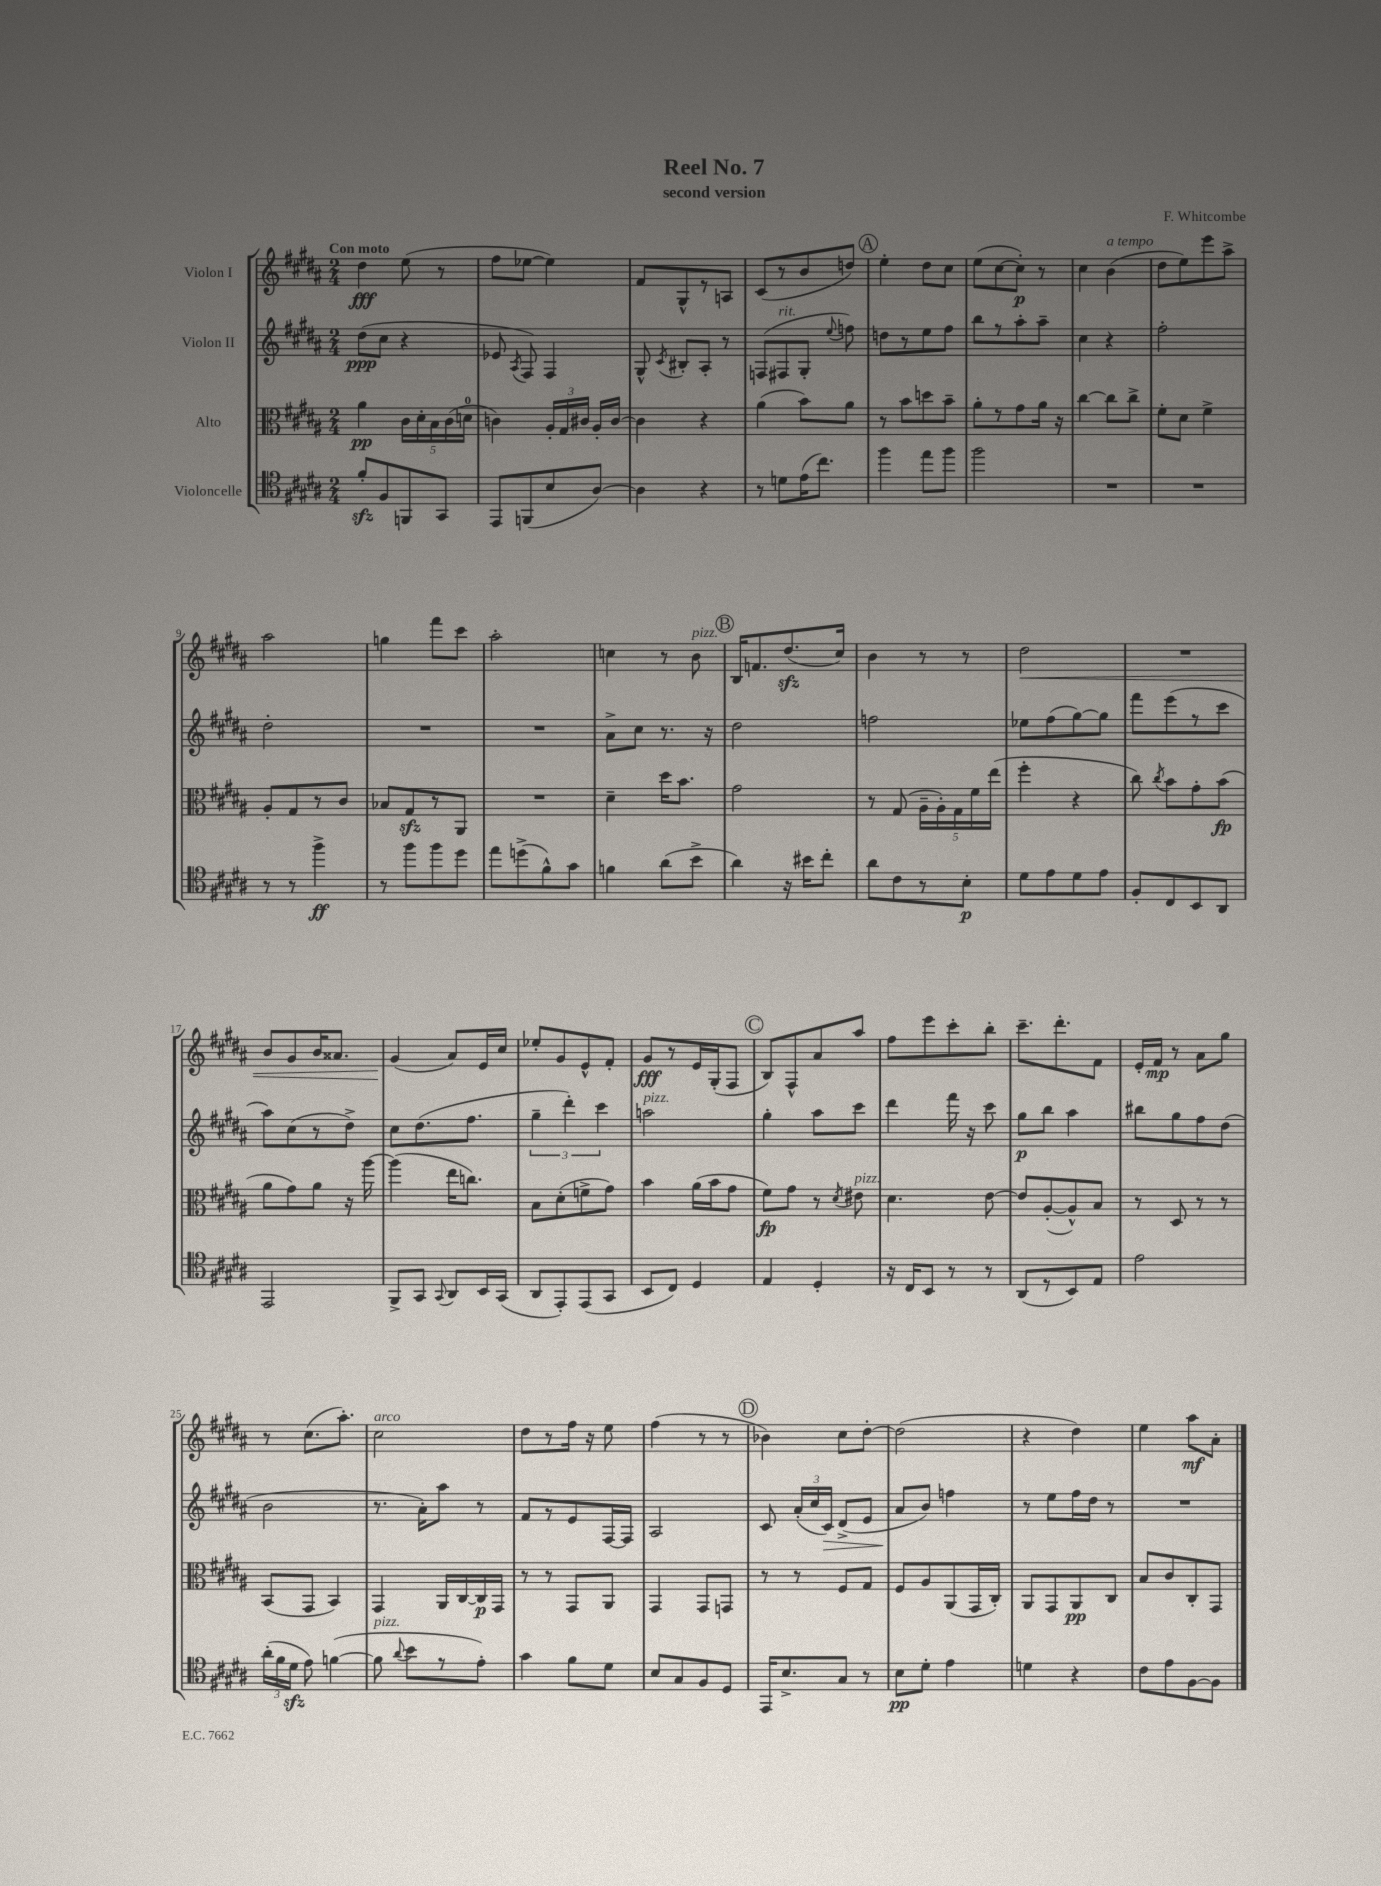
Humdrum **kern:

**kern	**dynam	**kern	**dynam	**kern	**dynam	**kern	**dynam
*part4	*part4	*part3	*part3	*part2	*part2	*part1	*part1
*staff4	*staff4	*staff3	*staff3	*staff2	*staff2	*staff1	*staff1
*I"Violoncelle	*	*I"Alto	*	*I"Violon II	*	*I"Violon I	*
*clefC4	*	*clefC3	*	*clefG2	*	*clefG2	*
*k[f#c#g#d#a#]	*	*k[f#c#g#d#a#]	*	*k[f#c#g#d#a#]	*	*k[f#c#g#d#a#]	*
*M2/4	*	*M2/4	*	*M2/4	*	*M2/4	*
=1	=1	=1	=1	=1	=1	=1	=1
!	!	!	!	!	!	!LO:TX:a:B:t=Con moto	!
8f#zz'/L	.	4a#\	pp	(8dd#\L	ppp	4dd#\	fff
8F#/	.	.	.	8cc#\J	.	.	.
8FFn/	.	20c#\LL	.	4r	.	(8ee\	.
.	.	20d#'\	.	.	.	.	.
.	.	20B\	.	.	.	.	.
8GG#/J	.	.	.	.	.	8r	.
.	.	(20c#\	.	.	.	.	.
.	.	20dn\JJ	.	.	.	.	.
=2	=2	=2	=2	=2	=2	=2	=2
8EE/L	.	4cn\)	.	8e-X/	.	8ff#\L	.
.	.	.	.	8qA#/	.	.	.
(8FFn/	.	.	.	8F#/)	.	[8ee-X\J	.
8B/	.	24A#'/LL	.	4F#/	.	4ee-\])	.
.	.	24G#/	.	.	.	.	.
.	.	24c#X/JJ	.	.	.	.	.
[8A#/J)	.	16A#'/LL	.	.	.	.	.
.	.	[16c#/JJ	.	.	.	.	.
=3	=3	=3	=3	=3	=3	=3	=3
4A#\]	.	4c#\]	.	8G#^^/	.	8f#/L	.
.	.	.	.	8qc#/	.	.	.
.	.	.	.	8B#X'/L	.	8G#^^/	.
4r	.	4r	.	8A#'/J	.	8r	.
.	.	.	.	8r	.	8An/J	.
=4	=4	=4	=4	=4	=4	=4	=4
8r	.	(4a#\	.	(8Fn/L	.	(8c#/L	.
!	!	!	!	!LO:TX:a:i:t=rit.	!	!	!
8dn\L	.	.	.	8F#X/	.	8r	.
(16e\K	.	8b\L)	.	8G#'/J	.	8b/	.
8.cc#\J)	.	.	.	.	.	.	.
.	.	.	.	8qqee/	.	.	.
.	.	8a#\J	.	8ffn\)	.	8ddn/J)	.
!!LO:REH:place=s1:t=A
=5	=5	=5	=5	=5	=5	=5	=5
4ff#\	.	8r	.	8ddn\L	.	4ee'\	.
.	.	8b\L	.	8r	.	.	.
8ee\L	.	8ddn\	.	8ee\	.	8dd#\L	.
8ff#\J	.	8b~\J	.	8ff#\J	.	8cc#\J	.
=6	=6	=6	=6	=6	=6	=6	=6
2ff#\	.	8a#'\L	.	8bb\L	.	(8ee\L	.
.	.	8r	.	8r	.	[8cc#\	.
.	.	8g#\	.	8aa#'\	.	8cc#'\J])	p
.	.	16a#\Jk	.	8aa#~\J	.	8r	.
.	.	16r	.	.	.	.	.
=7	=7	=7	=7	=7	=7	=7	=7
2r	.	[4cc#\	.	4cc#\	.	4cc#\	.
!	!	!	!	!	!	!LO:TX:a:i:t=a tempo	!
.	.	8cc#\L]	.	4r	.	(4b\	.
.	.	8cc#^\J	.	.	.	.	.
=8	=8	=8	=8	=8	=8	=8	=8
2r	.	8f#'\L	.	2ff#'\	.	8dd#\L	.
.	.	8d#\J	.	.	.	8ee\)	.
.	.	4f#^\	.	.	.	8eee\	.
.	.	.	.	.	.	8aa#^\J	.
!!LO:LB:g=z
=9	=9	=9	=9	=9	=9	=9	=9
8r	.	8A#'/L	.	2dd#'\	.	2aa#\	.
8r	.	8G#/	.	.	.	.	.
4ff#^\	ff	8r	.	.	.	.	.
.	.	8c#/J	.	.	.	.	.
=10	=10	=10	=10	=10	=10	=10	=10
8r	.	8B-X/L	.	2r	.	4ggn\	.
8ff#\L	.	8G#zz/	.	.	.	.	.
8ff#\	.	8r	.	.	.	8fff#\L	.
8dd#\J	.	8AA#/J	.	.	.	8ccc#\J	.
=11	=11	=11	=11	=11	=11	=11	=11
8ee\L	.	2r	.	2r	.	2aa#'\	.
(8ddn^\	.	.	.	.	.	.	.
8f#^^\)	.	.	.	.	.	.	.
8g#\J	.	.	.	.	.	.	.
=12	=12	=12	=12	=12	=12	=12	=12
4fn\	.	4d#~\	.	8a#^\L	.	4ccn\	.
.	.	.	.	8cc#\J	.	.	.
(8a#\L	.	16dd#\KL	.	8.r	.	8r	.
.	.	8.b\J	.	.	.	.	.
!	!	!	!	!	!	!LO:TX:a:i:t=pizz.	!
8b^\J	.	.	.	.	.	8b\	.
.	.	.	.	16r	.	.	.
!!LO:REH:place=s1:t=B
=13	=13	=13	=13	=13	=13	=13	=13
4a#\)	.	2g#\	.	2dd#\	.	16B/KL	.
.	.	.	.	.	.	8.fn/	.
16r	.	.	.	.	.	(8.dd#zz/	.
16b#X\KL	.	.	.	.	.	.	.
8cc#'\J	.	.	.	.	.	.	.
.	.	.	.	.	.	16cc#/Jk)	.
=14	=14	=14	=14	=14	=14	=14	=14
8a#\L	.	8r	.	2ffn\	.	4b\	.
8c#\	.	(8G#/	.	.	.	.	.
8r	.	20A#~\LL	.	.	.	8r	.
.	.	20A#'\)	.	.	.	.	.
.	.	20G#\	.	.	.	.	.
8B'\J	p	.	.	.	.	8r	.
.	.	20f#\	.	.	.	.	.
.	.	(20ee\JJ	.	.	.	.	.
=15	=15	=15	=15	=15	=15	=15	=15
!	!	!	!	!	!	!	!LO:HP:b
8d#\L	.	4ff#'\	.	8ee-X\L	.	2dd#\	<
8e\	.	.	.	(8ff#\	.	.	.
8d#\	.	4r	.	[8gg#\)	.	.	.
8e\J	.	.	.	8gg#\J]	.	.	.
=16	=16	=16	=16	=16	=16	=16	=16
8F#'/L	.	8cc#\)	.	8fff#\L	.	2r	.
.	.	8qcc#/	.	.	.	.	.
8C#/	.	8b\L	.	(8eee\	.	.	.
8BB/	.	8g#'\	.	8r	.	.	.
8AA#/J	.	(8b\J	fp	8ccc#\J	.	.	.
!!LO:LB:g=z
=17	=17	=17	=17	=17	=17	=17	=17
2EE/	.	8a#\L	.	8aa#\L)	.	8b/L	.
.	.	8g#\)	.	(8cc#\	.	8g#/	.
.	.	8a#\J	.	8r	.	16b/K	.
.	.	.	.	.	.	8.a##X/J	.
.	.	16r	.	8dd#^\J)	.	.	.
.	.	[16aa#\	.	.	.	.	.
=18	=18	=18	=18	=18	=18	=18	=18
8FF#^/L	.	(4aa#\]	.	8cc#\L	.	(4g#/	.
8GG#/J	.	.	.	(8.dd#\	.	.	.
8qqGG#/	.	.	.	.	.	.	.
8AA#/L	.	16ee\KL	.	.	.	8a#/L)	[
.	.	8.ccn\J)	.	8.ff#\J	.	.	.
16BB/L	.	.	.	.	.	16e/L	.
(16GG#/JJ	.	.	.	.	.	16cc#/JJ	.
=19	=19	=19	=19	=19	=19	=19	=19
8AA#/L	.	8B\L	.	6gg#~\	.	8ee-X'/L	.
8EE'/)	.	(8d#'\	.	.	.	8g#/	.
.	.	.	.	6ddd#'\)	.	.	.
(8EE/	.	8fn^\	.	.	.	8e^^/	.
.	.	.	.	6ccc#\	.	.	.
8GG#/J	.	8g#\J)	.	.	.	8f#'/J	.
=20	=20	=20	=20	=20	=20	=20	=20
!	!	!	!	!LO:TX:a:i:t=pizz.	!	!	!
8BB/L	.	4b\	.	2aan\	.	8g#/L	fff
8C#/J)	.	.	.	.	.	8r	.
4D#/	.	(16a#\LL	.	.	.	16e/L	.
.	.	16b\J	.	.	.	(16G#'/J	.
.	.	8g#\J	.	.	.	8F#/J	.
!!LO:REH:place=s1:t=C
=21	=21	=21	=21	=21	=21	=21	=21
4E/	.	8f#\L)	fp	4gg#'\	.	8B/L)	.
.	.	8g#\J	.	.	.	8F#^^/	.
4D#'/	.	8r	.	8aa#\L	.	8a#/	.
.	.	8qd#/	.	.	.	.	.
!	!	!LO:TX:a:i:t=pizz.	!	!	!	!	!
.	.	8e#X\	.	8ccc#\J	.	8aa#/J	.
=22	=22	=22	=22	=22	=22	=22	=22
16r	.	4.d#\	.	4ddd#\	.	8ff#\L	.
16C#/KL	.	.	.	.	.	.	.
8BB/J	.	.	.	.	.	8eee\	.
8r	.	.	.	16fff#\	.	8ccc#'\	.
.	.	.	.	16r	.	.	.
8r	.	[8e\	.	8ccc#\	.	8bb'\J	.
=23	=23	=23	=23	=23	=23	=23	=23
(8AA#/L	.	8e/L]	.	8gg#\L	p	8.ccc#~\L	.
8r	.	([8A#'/	.	8bb\J	.	.	.
.	.	.	.	.	.	8.ddd#'\	.
8BB/)	.	8A#^^/])	.	4aa#\	.	.	.
8E/J	.	8B/J	.	.	.	8f#\J	.
=24	=24	=24	=24	=24	=24	=24	=24
2e\	.	8r	.	8bb#X\L	.	16e'/LL	.
.	.	.	.	.	.	16f#/JJ	mp
.	.	8D#/	.	8gg#\	.	8r	.
.	.	8r	.	8ff#\	.	8a#\L	.
.	.	8r	.	(8dd#\J	.	8gg#\J	.
!!LO:LB:g=z
=25	=25	=25	=25	=25	=25	=25	=25
(24a#'\LL	.	(8BB/L	.	2b\	.	8r	.
24f#\	.	.	.	.	.	.	.
24d#zz\JJ	.	.	.	.	.	.	.
8e\)	.	8GG#/J	.	.	.	(8.cc#\L	.
([4fn\	.	4BB/)	.	.	.	.	.
.	.	.	.	.	.	8.aa#'\J)	.
=26	=26	=26	=26	=26	=26	=26	=26
!	!	!	!	!	!	!LO:TX:a:i:t=arco	!
!LO:TX:a:i:t=pizz.	!	!	!	!	!	!	!
8f\]	.	4GG#/	.	8.r	.	2cc#\	.
8qqa#/	.	.	.	.	.	.	.
8b\L	.	.	.	.	.	.	.
.	.	.	.	16a#'\KL)	.	.	.
8r	.	16AA#/LL	.	8aa#\J	.	.	.
.	.	[16C#/	.	.	.	.	.
8e'\J)	.	16C#/]	p	8r	.	.	.
.	.	16GG#/JJ	.	.	.	.	.
=27	=27	=27	=27	=27	=27	=27	=27
4g#\	.	8r	.	8f#/L	.	8dd#\L	.
.	.	8r	.	8r	.	8r	.
8f#\L	.	8GG#/L	.	8e/	.	16ff#\Jk	.
.	.	.	.	.	.	16r	.
8d#\J	.	8AA#/J	.	[16F#/L	.	8ee\	.
.	.	.	.	16F#/JJ]	.	.	.
=28	=28	=28	=28	=28	=28	=28	=28
8B/L	.	4GG#/	.	2A#/	.	(4ff#\	.
8G#/	.	.	.	.	.	.	.
8F#/	.	8GG#/L	.	.	.	8r	.
8D#/J	.	8GGn/J	.	.	.	8r	.
!!LO:REH:place=s1:t=D
=29	=29	=29	=29	=29	=29	=29	=29
16EE/KL	.	8r	.	8c#/	.	4b-X\)	.
8.B^/	.	.	.	.	.	.	.
.	.	8r	.	(24a#'/LL	.	.	.
.	.	.	.	24cc#/	.	.	.
!	!	!	!	!	!LO:HP:b	!	!
.	.	.	.	24c#/JJ)	>	.	.
8G#/J	.	8F#/L	.	(8d#^/L	.	8cc#\L	.
8r	.	8G#/J	.	8e/J	.	[8dd#'\J	.
=30	=30	=30	=30	=30	=30	=30	=30
8B\L	pp	8F#/L	.	8a#/L	.	(2dd#\]	.
8d#'\J	.	8A#/	.	8b/J)	]	.	.
4e\	.	(8AA#/	.	4ffn\	.	.	.
.	.	16GG#/L	.	.	.	.	.
.	.	16C#'/JJ)	.	.	.	.	.
=31	=31	=31	=31	=31	=31	=31	=31
4dn\	.	8AA#/L	.	8r	.	4r	.
.	.	8GG#/	.	8ee\L	.	.	.
4r	.	8AA#/	pp	16ff#\L	.	4dd#\)	.
.	.	.	.	16dd#\JJ	.	.	.
.	.	8C#/J	.	8r	.	.	.
=32	=32	=32	=32	=32	=32	=32	=32
8c#\L	.	8B/L	.	2r	.	4ee\	.
8e\	.	8c#/	.	.	.	.	.
[8F#\	.	8C#'/	.	.	.	8aa#\L	mf
8F#\J]	.	8GG#/J	.	.	.	8a#'\J	.
==	==	==	==	==	==	==	==
*-	*-	*-	*-	*-	*-	*-	*-
